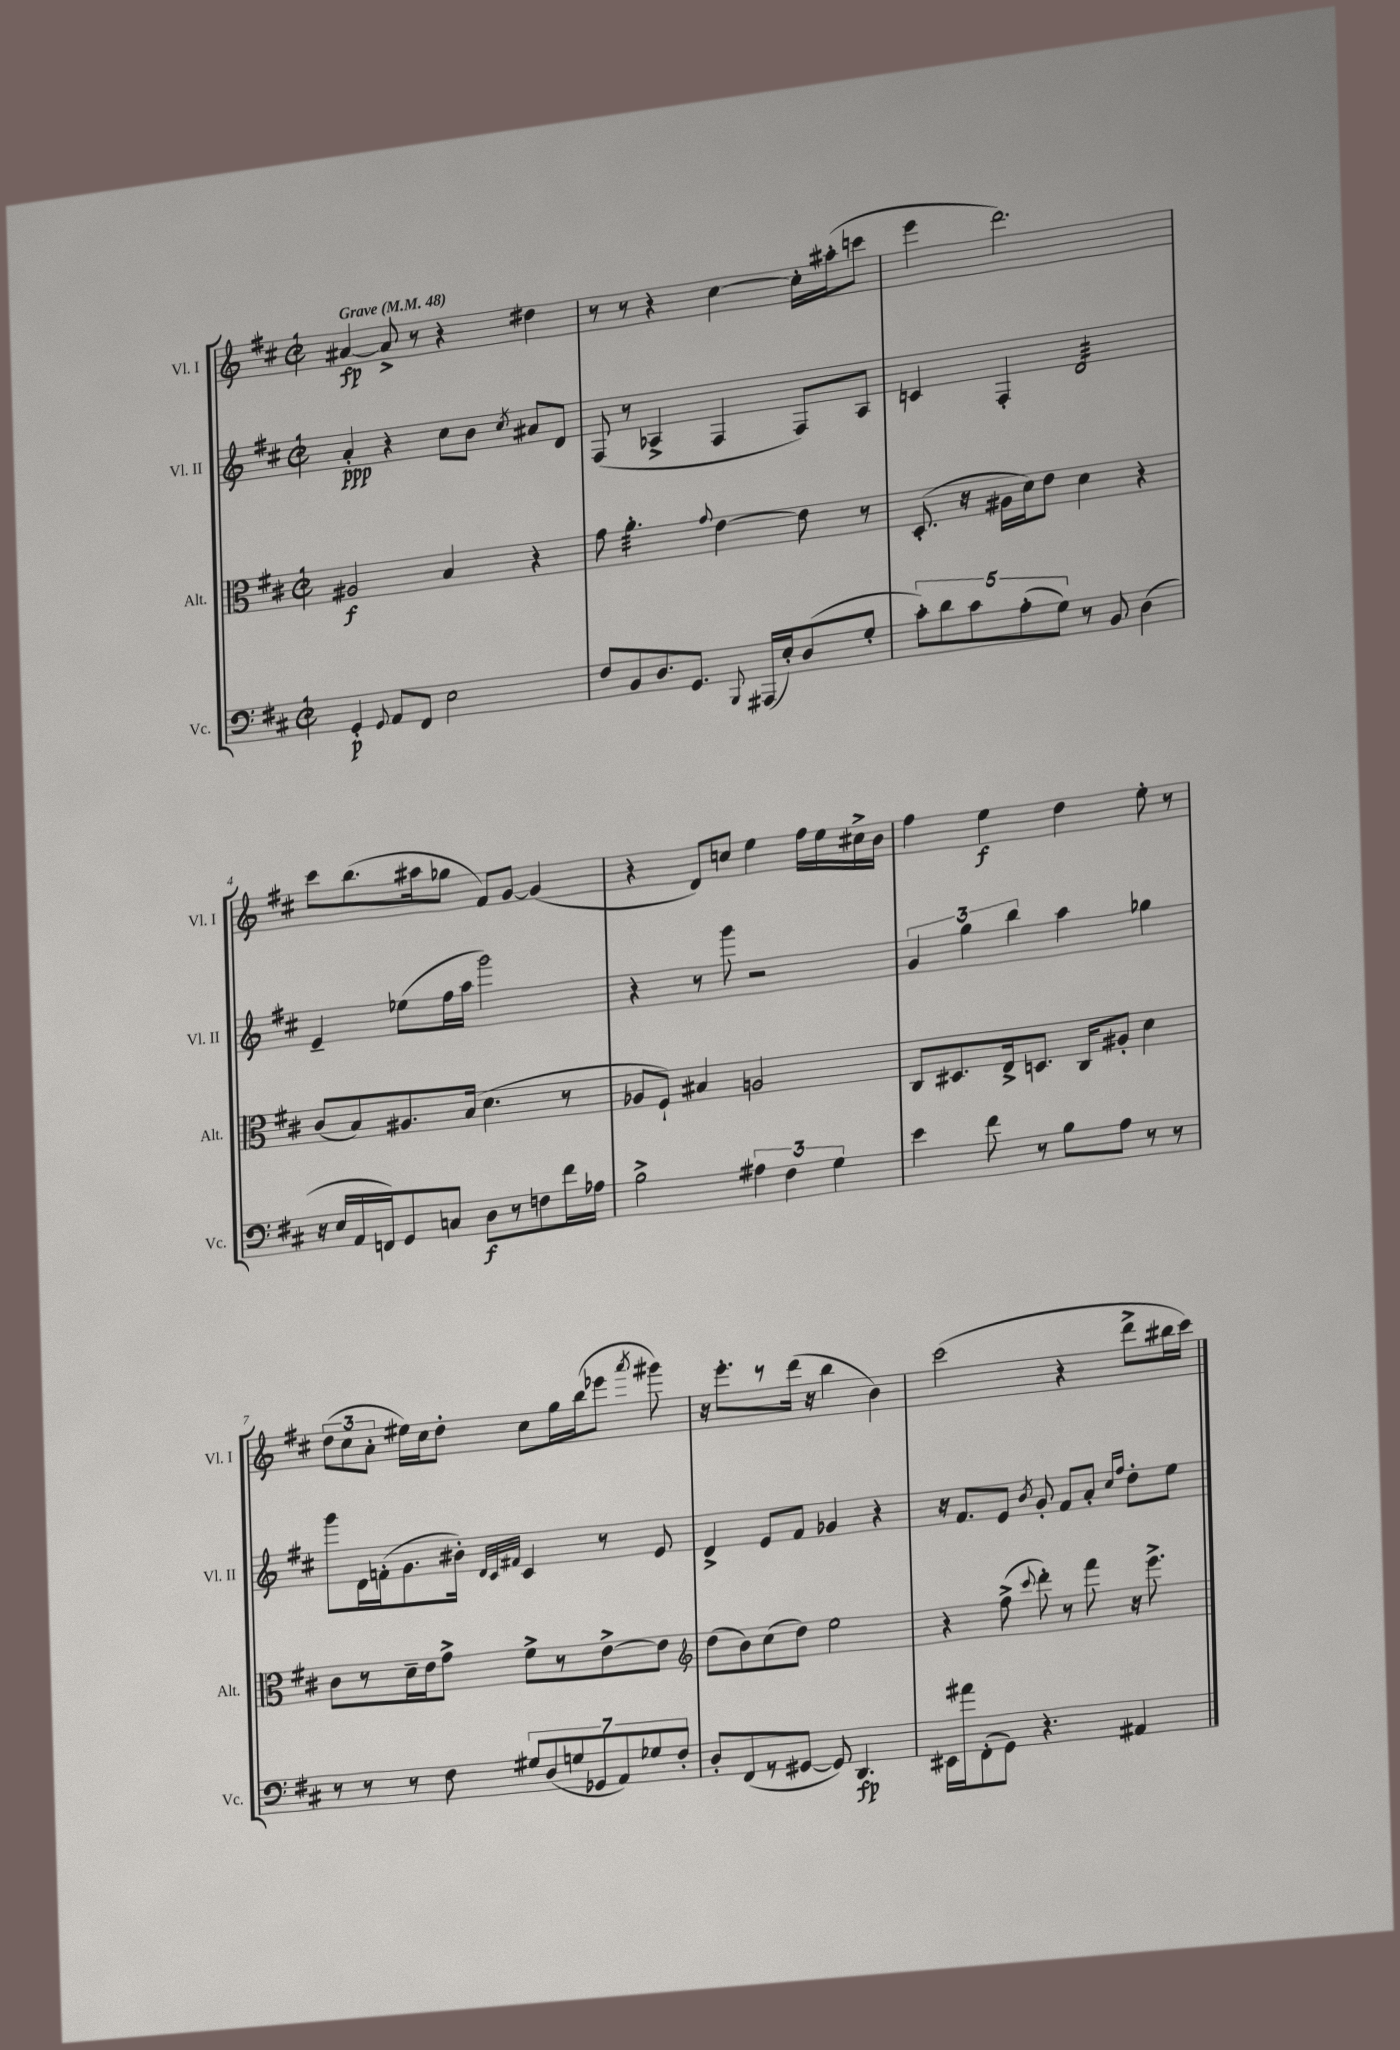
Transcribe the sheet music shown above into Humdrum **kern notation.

**kern	**kern	**kern	**kern
*staff4	*staff3	*staff2	*staff1
*clefF4	*clefC3	*clefG2	*clefG2
*k[f#c#]	*k[f#c#]	*k[f#c#]	*k[f#c#]
*M2/2	*M2/2	*M2/2	*M2/2
*met(c|)	*met(c|)	*met(c|)	*met(c|)
*MM48	*MM48	*MM48	*MM48
4GG'	2A#	4a'	[4a#
8qqGG	.	.	.
8AA	.	4r	8a#^]
8FF#	.	.	8r
2E	4B	8cc#	4r
.	.	8b	.
.	.	8qcc#	.
.	4r	8a#	4dd#
.	.	8d	.
=	=	=	=
8F#	8g	(8F#	8r
8BB	4.a'	8r	8r
8.D	.	4A-^	4r
8.GG	.	.	.
.	8qqg	.	.
.	[4e	4F#	[4cc#
8qqBBB	.	.	.
(16AAA#	.	.	.
16E')	.	.	.
(8D	8e]	8F#)	16cc#']
.	.	.	(16aa#'
8G'	8r	8A-	8ccc
=	=	=	=
10c#')	(8.D'	4c	4eee
10d	.	.	.
.	16r	.	.
10c#	.	.	.
.	16A#	4F#'	2.ddd)
(10A'	.	.	.
.	16d)	.	.
.	8e	.	.
10G)	.	.	.
8r	4d	2d	.
8BB	.	.	.
(4D	4r	.	.
=	=	=	=
16r	(8c#	4e~	8ccc#
16E	.	.	.
16AA	8B)	.	(8.bb
16FF)	.	.	.
8GG	8.A#	(8ee-	.
.	.	.	16aa#
8C	.	16ff#	8gg-
.	(16B	16aa	.
8D	4.d	2ggg)	8f#)
8r	.	.	[8g
8F	.	.	(4g]
16f#	8r	.	.
16A-	.	.	.
=	=	=	=
2B^	8A-	4r	4r
.	8F#`)	.	.
.	4B#	8r	8d)
.	.	8ggg	8cc
6A#	2A	2r	4ee
6F#	.	.	.
.	.	.	16ff#
.	.	.	16ee
6G	.	.	.
.	.	.	16cc#^
.	.	.	16b
=	=	=	=
4e	8C#	6g	4ff#
.	8.D#	.	.
.	.	6gg	.
8f#	.	.	4ee
.	16E^	.	.
.	.	6bb	.
8r	8.D	.	.
8B	.	4aa	4dd
.	16C#	.	.
8A	8A#'	.	.
8r	4d	4gg-	8ee'
8r	.	.	8r
=	=	=	=
8r	8c#	8ggg	(12dd
.	.	.	12cc#
8r	8r	16d	.
.	.	.	12a'
.	.	(16f'	.
8r	16d~	8.g	16ee#)
.	16e	.	16cc#
8F#	8g^	.	8dd'
.	.	16b#')	.
.	.	32qqd	.
.	.	32qqc#	.
.	.	32qqf#	.
14G#	8f#^	4c#	8cc#
(14D	.	.	.
.	8r	.	16gg
14G	.	.	.
.	.	.	(16bb
14GG-	.	.	.
.	[8e^	8r	8eee-
14AA)	.	.	.
14G-	.	.	.
.	.	.	8qaaa
.	8e]	8e	8ggg#)
14F#'	.	.	.
=	=	=	=
*	*clefG2	*	*
8D'	(8dd	4d^	16r
.	.	.	8.eee'
(8FF#	8b)	.	.
8r	(8cc#	8e	8r
[8GG#	8dd)	8f#	(16ddd
.	.	.	16r
8GG#])	2ee	4g-	4bb
4.DD	.	.	.
.	.	4r	4b)
=	=	=	=
16EE#	4r	16r	(2ccc#
16a#	.	8.f#	.
(8FF#'	.	.	.
8GG)	(8ff#^	8e	.
.	8qqccc#	8qb	.
4.r	8ddd')	8g'	.
.	8r	8f#	4r
.	8fff#	8a'	.
.	.	16qqcc#	.
.	.	16qqff#	.
4AA#	16r	8dd'	8ddd^
.	8.eee^	.	.
.	.	8ee	16bb#
.	.	.	16ccc#)
==	==	==	==
*-	*-	*-	*-
